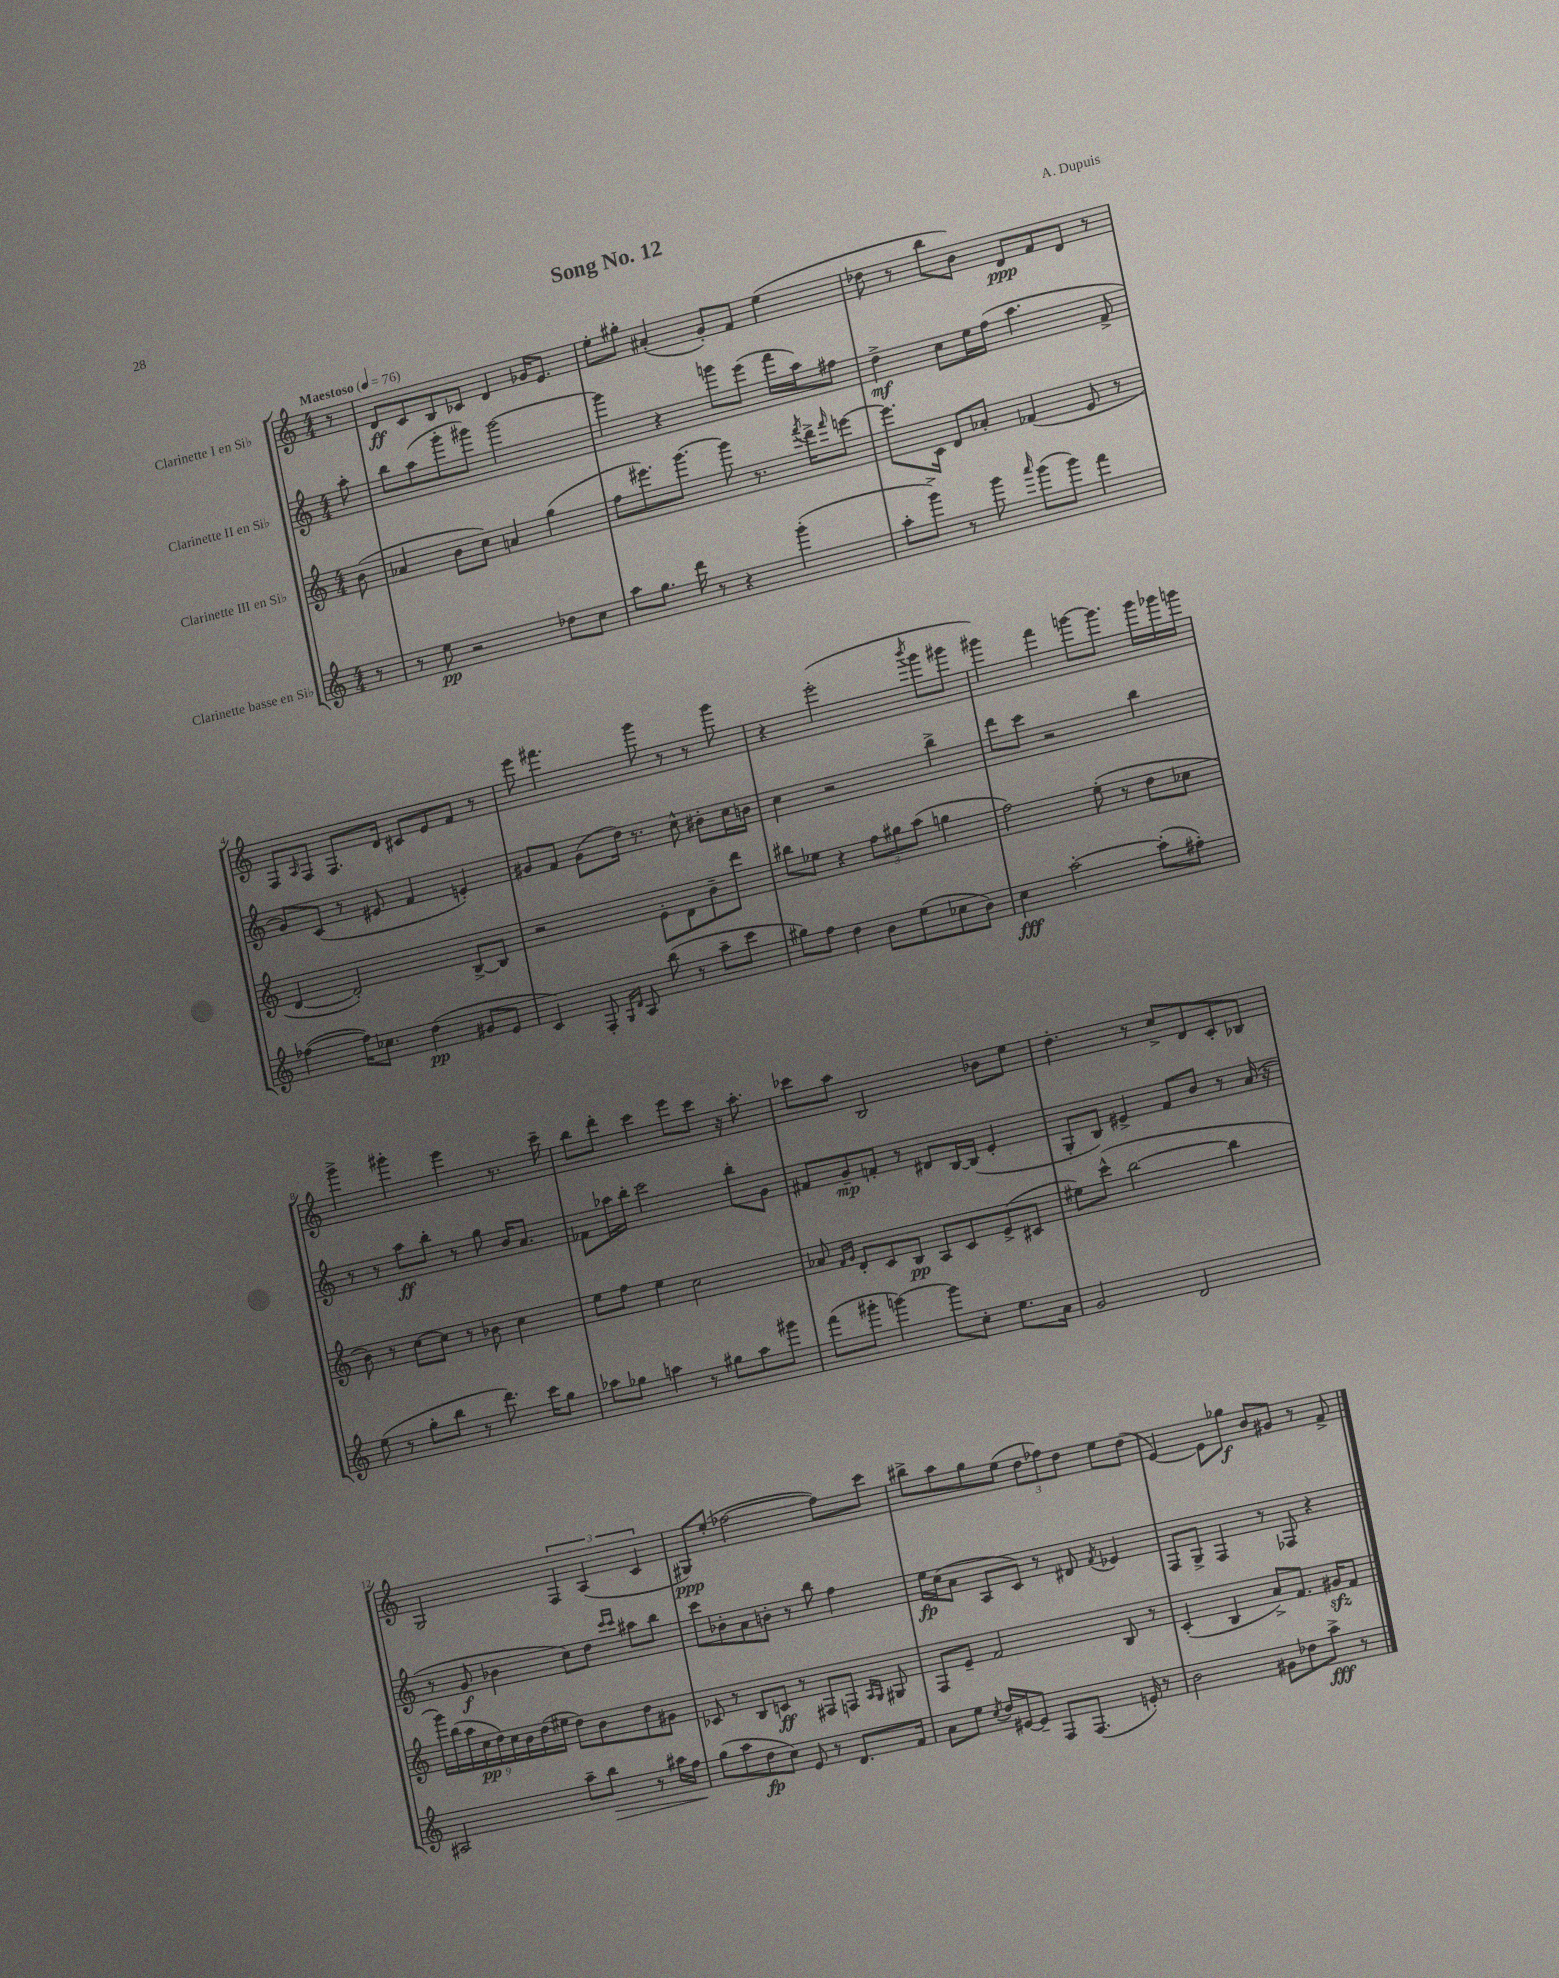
\header { title = "Song No. 12" composer = "A. Dupuis" }
<<
\new StaffGroup <<
\new Staff = "s0" \with { instrumentName = "Clarinette I en Sib" } {
    \clef treble \key c \major \numericTimeSignature \time 4/4 \partial 8 \tempo "Maestoso" 4 = 76
    r8 |
    d'8\ff c'8 b8 ces'8 d'4 ges'16 e'8. |
    e''8-. gis''8-. ais'4-.( g'8-.) f'8 e''4( |
    des''8 r8 b''8 b'8) d'8\ppp f'8 d'8 r8 |
    f8 \grace { a16 } f8 f8. d'16 cis'8 e'8 f'8 r8 |
    e'''8 fis'''4. g'''8 r8 r8 g'''8 |
    r4 e'''2-.( \acciaccatura { b'''8 } g'''8 gis'''8 |
    gis'''4) f'''4 g'''8~ g'''8. g'''16 ges'''16 g'''16 |
    g'''4-> gis'''4-. e'''4 r8. c'''16-- |
    b''8 d'''8-. c'''4 e'''8 c'''8 r16 a''8.-. |
    ces'''8 a''8 b2 bes'8 e''8 |
    d''4.-. r8 c''8-> d'8 c'8-. bes8 |
    g2 \tuplet 3/2 { f4 a4( c'4 } |
    gis8\ppp) e''8-.( fes''2~ fes''8) c'''8 |
    bis''8-> a''8 g''8 e''8( \tuplet 3/2 { d''8 fes''8) d''8 } e''8 d''8( |
    e'4~) e'8 ges''8\f b'8 gis'8 r8 f'8-> \bar "|." |
}
\new Staff = "s1" \with { instrumentName = "Clarinette II en Sib" } {
    \clef treble \key c \major \numericTimeSignature \time 4/4 \partial 8
    a''8-. |
    b''8 a''8( g'''8-. gis'''8) gis'''2~ |
    gis'''4 r4 g'''8 e'''8( f'''16 a''16) fis''8 |
    d''4->\mf c''8 e''16 f''16( a''4. f'8-> |
    g'8) c'8( r8 eis'8 f'4 e'4-.) |
    gis'8 f'8 gis'8( d''16) r8. c''8-^ bis'8-. c''16 b'16 |
    c''4 r2 b''4-> |
    d'''8 c'''8 r2 b''4 |
    r8 r8 a''8\ff b''8-. r8 g''8 b'16 a'8. |
    fes'8 aes''16 b''16-. c'''2 b''8-. g'8 |
    fis'8 g'8--\mp f'8-. r8 dis'8 b16~ b16( e'4-. |
    g8-. b8) eis'4-> f'8 b'8 r8 a'16( r16 |
    r8 g'8\f bes'4 c''8) d''8 \grace { c'''16 c'''16 } ais''8 b''8 |
    c'''8 bes'8-. a'8 b'8-. r8 b''8 f''4 |
    e''16\fp c''16( a'8 a8 c'8) r8 dis'8 \acciaccatura { f'8 } ees'4 |
    f8 g8-> f4 r8 fes8 r4 \bar "|." |
}
\new Staff = "s2" \with { instrumentName = "Clarinette III en Sib" } {
    \clef treble \key c \major \numericTimeSignature \time 4/4 \partial 8
    b'8( |
    aes'4 b'8 c''8) a'4 g''4( |
    f''8 eis'''8.) g'''8.~ g'''8 r8. \acciaccatura { f'''8 } d'''16-> \grace { f'''16 } e'''8~ |
    e'''8. c'16 d'8 aes'8-. fes'4( e'8 r8 |
    d'4~ d'2-.) b8~-> b8 |
    r2 e'8-. d'8 b'8-- d'''8 |
    bis''8 ees''8 r4 \tuplet 3/2 { f''8 gis''8 a''8( } g''4 |
    f''2) e''8-.( r8 d''8 ces''8 |
    b'8) r8 c''8~ c''8 r8 bes'8 c''4 |
    e''8 f''8 e''4 c''2 |
    aes'8 \grace { f'16 g'16 } d'8-. c'8 b8\pp a8 c'8 e'8->( cis'8 |
    eis''8) c'''8-^( b''2~ b''4 |
    \tuplet 9/8 { g'''16) b''16( a''16 c''16\pp d''16) c''16 b'16 d''16( eis''16 } d''8) b'8 d''8 gis'8 |
    ces'8 r8 b8 c'8\ff r8 fis8 f8 \grace { a16 g16 } gis8 |
    f8 e'8-- f'2 b8 r8 |
    c'4-.( b4 a'8->) f'8. gis'16\sfz f'8 \bar "|." |
}
\new Staff = "s3" \with { instrumentName = "Clarinette basse en Sib" } {
    \clef treble \key c \major \numericTimeSignature \time 4/4 \partial 8
    r8 |
    r8 e''8\pp r2 des''8 c''8 |
    a''8 g''8. d'''16 r8 r4 g'''4-.( |
    a''8-. g'''8->) r8 g'''8 \grace { a'''16 } g'''8( g'''8) f'''4 |
    fes''4~( fes''16) ces''8. d''4\pp( gis'8 e'8 |
    c'4) f8-. \grace { g16 d'16 } a8 b''8( r8 a''8-- c'''8 |
    gis''8) f''8 d''4 b'8 e''8( ces''8 b'8) |
    c''4\fff a''2~-. a''8-.( fis''8-.) |
    e''8( r8 g''8-. b''8 r8 d'''8.) c'''16 g''8 |
    aes''8 ges''8 a''4 r8 gis''8 a''8 gis'''8 |
    f'''8( gis'''8-. g'''4~) g'''8 c''8-. e''8. a'16 |
    g'2 d'2 |
    ais2 a''8-- b''8\> r8 ais''16 f''16 |
    g''8\!( a''8 d''8\fp c''8) e'8 r8 d'8. f'16 |
    a'8 e''8 \acciaccatura { c''8 } d''16 eis'16~ eis'8-- f8 f8.( e'16-.) r8 |
    b'2 gis'8 des''8 a''8->\fff r8 \bar "|." |
}
>>
>>
